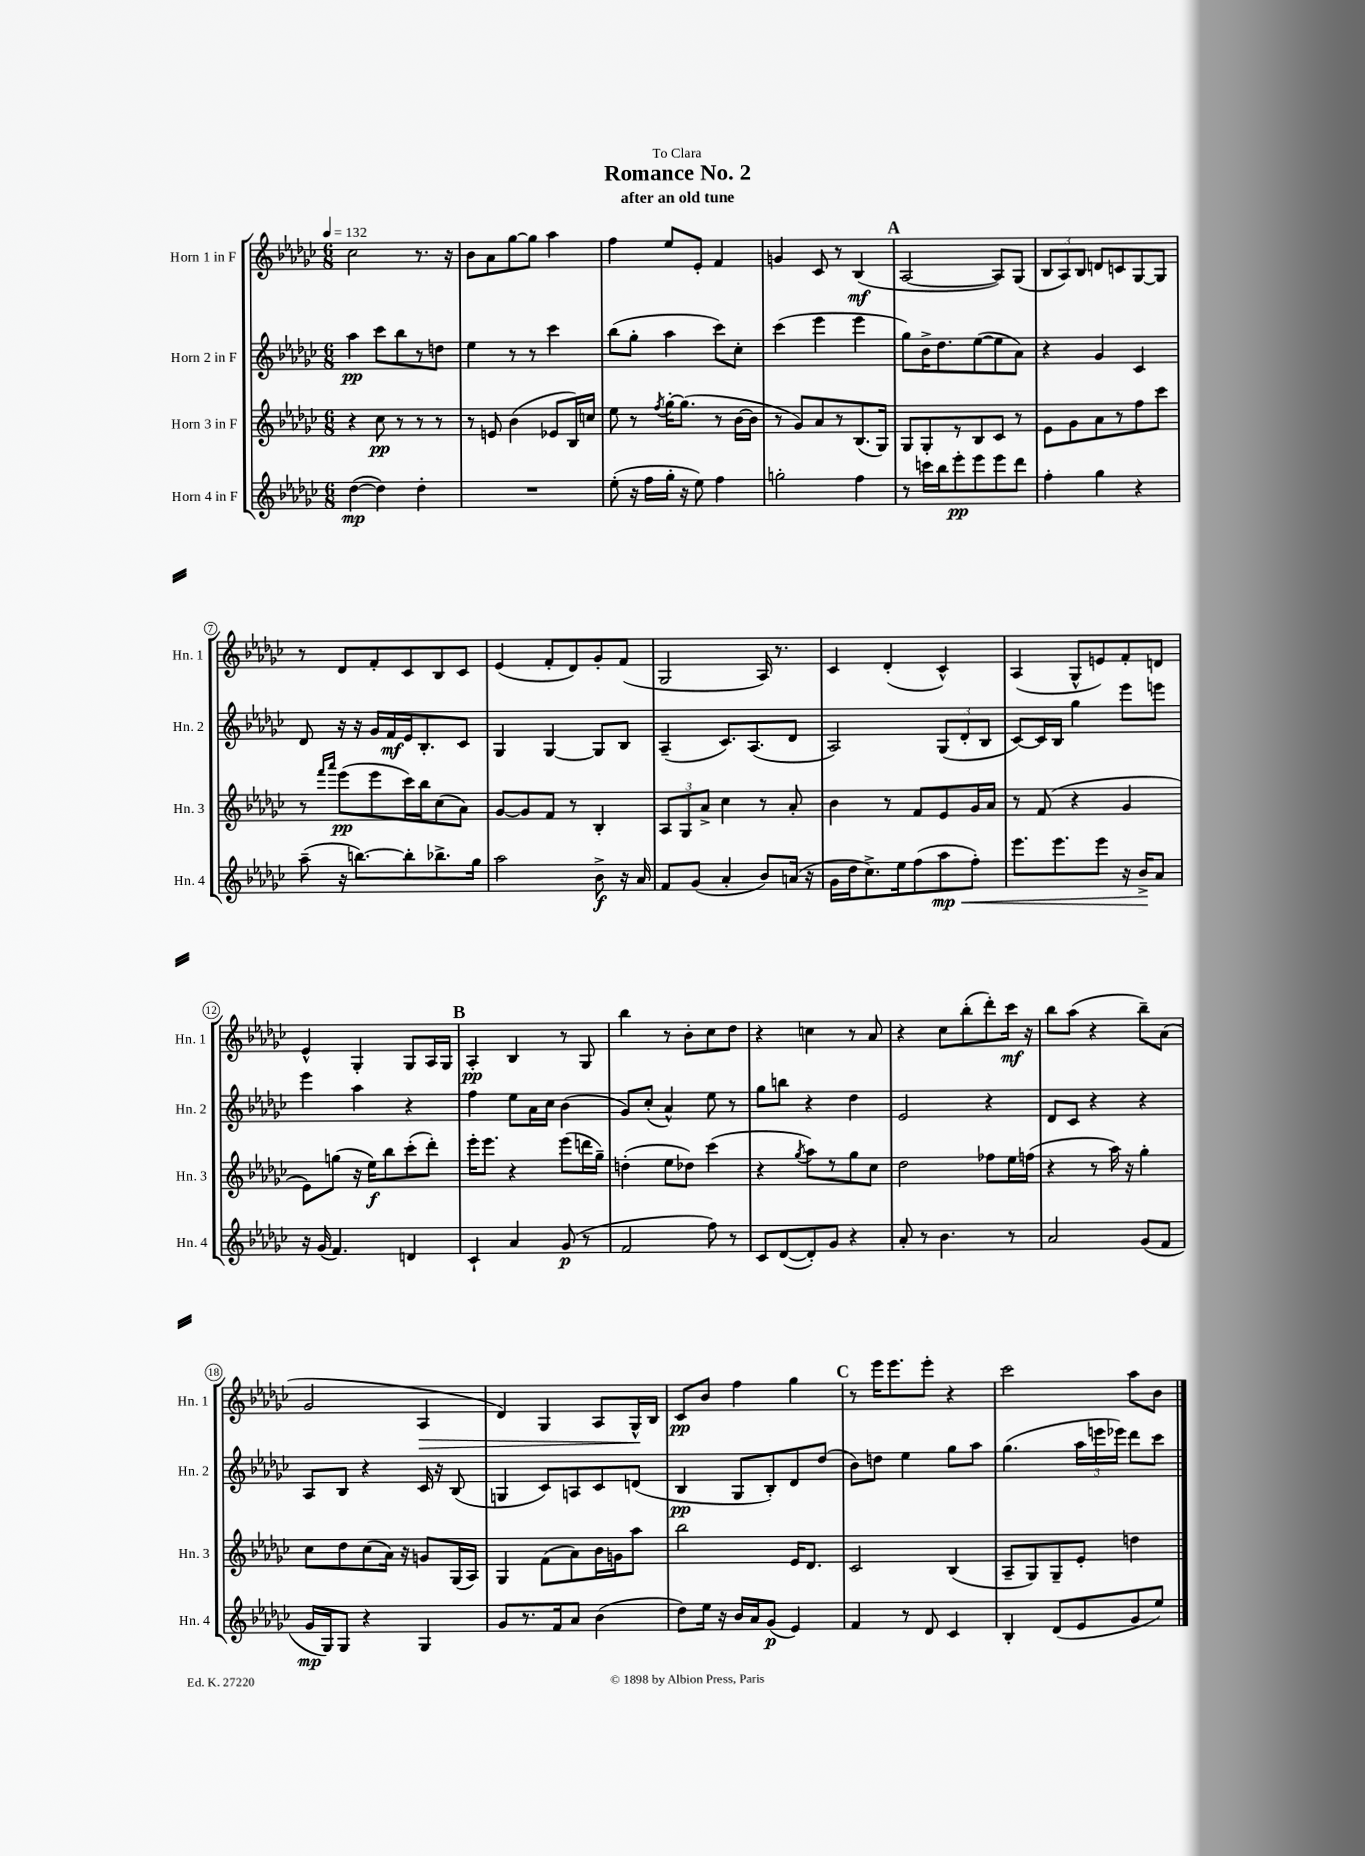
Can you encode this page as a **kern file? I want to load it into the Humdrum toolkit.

**kern	**dynam	**kern	**dynam	**kern	**dynam	**kern	**dynam
*part4	*part4	*part3	*part3	*part2	*part2	*part1	*part1
*staff4	*staff4	*staff3	*staff3	*staff2	*staff2	*staff1	*staff1
*I"Horn 4 in F	*	*I"Horn 3 in F	*	*I"Horn 2 in F	*	*I"Horn 1 in F	*
*I'Hn. 4	*	*I'Hn. 3	*	*I'Hn. 2	*	*I'Hn. 1	*
*clefG2	*	*clefG2	*	*clefG2	*	*clefG2	*
*k[b-e-a-d-g-c-]	*	*k[b-e-a-d-g-c-]	*	*k[b-e-a-d-g-c-]	*	*k[b-e-a-d-g-c-]	*
*M6/8	*	*M6/8	*	*M6/8	*	*M6/8	*
*MM132	*	*MM132	*	*MM132	*	*MM132	*
=1	=1	=1	=1	=1	=1	=1	=1
([4dd-\	mp	4r	.	4aa-\	pp	2cc-\	.
4dd-\])	.	8cc-\	pp	8ccc-\L	.	.	.
.	.	8r	.	8bb-\	.	.	.
4dd-'\	.	8r	.	8r	.	8.r	.
.	.	8r	.	8ddn\J	.	.	.
.	.	.	.	.	.	16r	.
=2	=2	=2	=2	=2	=2	=2	=2
2.r	.	8r	.	4ee-\	.	8b-\L	.
.	.	8en/	.	.	.	8a-\	.
.	.	(4b-\	.	8r	.	[8gg-\	.
.	.	.	.	8r	.	8gg-\J]	.
.	.	8e-X/L	.	4ccc-\	.	4aa-\	.
.	.	16B-/L)	.	.	.	.	.
.	.	16ccn/JJ	.	.	.	.	.
=3	=3	=3	=3	=3	=3	=3	=3
(8ee-'\	.	8ee-\	.	(8bb-\L	.	4ff\	.
16r	.	8r	.	8gg-'\J	.	.	.
16ff\LL	.	.	.	.	.	.	.
.	.	8qff/	.	.	.	.	.
16gg-'\JJ	.	[16gg-'\KL	.	4aa-\	.	8ee-/L	.
16r	.	(8.gg-\J]	.	.	.	.	.
8ee-\)	.	.	.	.	.	8e-'/J	.
4ff\	.	8r	.	8ccc-\L)	.	4f/	.
.	.	[16b-\LL	.	8cc-'\J	.	.	.
.	.	16b-\JJ]	.	.	.	.	.
=4	=4	=4	=4	=4	=4	=4	=4
2ggn'\	.	8r	.	(4ccc-\	.	4gn/	.
.	.	8g-/L)	.	.	.	.	.
.	.	8a-/	.	4eee-\	.	8c-/	.
.	.	8r	.	.	.	8r	.
4ff\	.	(8.B-/	.	4eee-\	.	(4B-/	mf
.	.	16G-/Jk)	.	.	.	.	.
!!LO:REH:place=s1:t=A
=5	=5	=5	=5	=5	=5	=5	=5
8r	.	8G-/L	.	8gg-\L)	.	[2A-/	.
16cccn\LL	.	8G-'/	.	16b-^\K	.	.	.
16bb-\J	.	.	.	8.dd-\	.	.	.
8eee-'\	pp	8r	.	.	.	.	.
8eee-\	.	8B-/	.	([8ee-\	.	.	.
8eee-\	.	8c-/J	.	8ee-\]	.	8A-/L])	.
8ddd-\J	.	8r	.	8a-\J)	.	(8G-/J	.
=6	=6	=6	=6	=6	=6	=6	=6
4ff'\	.	8e-\L	.	4r	.	12B-/L	.
.	.	.	.	.	.	12A-/)	.
.	.	8g-\	.	.	.	.	.
.	.	.	.	.	.	12B-/J	.
4gg-\	.	8a-\	.	4g-/	.	8dn/L	.
.	.	8r	.	.	.	8cn/	.
4r	.	8ff\	.	4c-/	.	[8G-/	.
.	.	8ccc-\J	.	.	.	8G-/J]	.
!!LO:LB:g=z
=7	=7	=7	=7	=7	=7	=7	=7
(8aa-~\	.	8r	.	8d-/	.	8r	.
.	.	16qqfff/LL	.	.	.	.	.
.	.	16qqaaa-/JJ	.	.	.	.	.
16r	.	(8eee-\L	pp	16r	.	8d-/L	.
[8.bbn\L)	.	.	.	16r	.	.	.
.	.	8eee-\	.	16g-/LL	.	8f'/	.
.	.	.	.	16f/	mf	.	.
8bb'\]	.	16ccc-\L)	.	16e-/J	.	8c-/	.
.	.	16bb-\J	.	8.B-'/	.	.	.
8.bb-X^\	.	(8cc-\	.	.	.	8B-/	.
.	.	8a-\J)	.	8c-/J	.	8c-/J	.
16gg-\Jk	.	.	.	.	.	.	.
=8	=8	=8	=8	=8	=8	=8	=8
2aa-\	.	[8g-/L	.	4G-/	.	(4e-/	.
.	.	8g-/]	.	.	.	.	.
.	.	8f/J	.	[4G-/	.	8f'/L	.
.	.	8r	.	.	.	8d-/)	.
8b-^\	f	4B-'/	.	8G-/L]	.	8g-'/	.
16r	.	.	.	8B-/J	.	(8f/J	.
16a-/	.	.	.	.	.	.	.
=9	=9	=9	=9	=9	=9	=9	=9
8f/L	.	12A-/L	.	(4A-~/	.	2G-/	.
.	.	12G-/	.	.	.	.	.
(8g-/J	.	.	.	.	.	.	.
.	.	12a-^/J	.	.	.	.	.
4a-'/	.	4cc-\	.	8.c-/L)	.	.	.
.	.	.	.	(8.A-/	.	.	.
8b-/L)	.	8r	.	.	.	16A-/)	.
.	.	.	.	.	.	8.r	.
(16an/Jk	.	8a-'/	.	8d-/J	.	.	.
16r	.	.	.	.	.	.	.
=10	=10	=10	=10	=10	=10	=10	=10
16g-\LL	.	4b-\	.	2A-/)	.	4c-/	.
16dd-\J	.	.	.	.	.	.	.
8.cc-^\)	.	.	.	.	.	.	.
.	.	8r	.	.	.	(4d-'/	.
16ee-\k	.	.	.	.	.	.	.
(8ff\	.	8f/L	.	.	.	.	.
!	!LO:HP:b	!	!	!	!	!	!
8aa-\	< mp	8e-/	.	(12G-/L	.	4c-^^/)	.
.	.	.	.	12d-'/	.	.	.
8ff'\J)	.	16g-/L	.	.	.	.	.
.	.	.	.	12B-/J	.	.	.
.	.	16a-/JJ	.	.	.	.	.
=11	=11	=11	=11	=11	=11	=11	=11
8.eee-\L	.	8r	.	[8c-/L)	.	(4A-/	.
.	.	(8f/	.	16c-/L]	.	.	.
8.eee-\	.	.	.	16B-/JJ	.	.	.
.	.	4r	.	4gg-\	.	8G-^^/L	.
8eee-\J	.	.	.	.	.	8en/)	.
16r	.	4g-/	.	8eee-\L	.	8f'/	.
16b-^/KL	.	.	.	.	.	.	.
8a-/J	[	.	.	8eeen\J	.	8dn/J	.
!!LO:LB:g=z
=12	=12	=12	=12	=12	=12	=12	=12
16r	.	8e-\L)	.	4eee-\	.	4e-^^/	.
(16g-/	.	.	.	.	.	.	.
4.f/)	.	(8ggn\J	.	.	.	.	.
.	.	16r	.	4aa-\	.	4G-'/	.
.	.	16ee-\KL)	f	.	.	.	.
.	.	8bb-\	.	.	.	.	.
4dn/	.	(8ccc-'\	.	4r	.	8G-/L	.
.	.	8ddd-'\J)	.	.	.	16A-/L	.
.	.	.	.	.	.	16G-/JJ	.
!!LO:REH:place=s1:t=B
=13	=13	=13	=13	=13	=13	=13	=13
4c-`/	.	16eee-'\KL	.	4ff\	.	4A-'/	pp
.	.	8.eee-\J	.	.	.	.	.
4a-/	.	4r	.	8ee-\L	.	4B-/	.
.	.	.	.	16a-\L	.	.	.
.	.	.	.	16cc-\JJ	.	.	.
(8g-/	p	(8eee-\L	.	(4b-\	.	8r	.
8r	.	16dddn\L	.	.	.	8G-/	.
.	.	16gg-~\JJ)	.	.	.	.	.
=14	=14	=14	=14	=14	=14	=14	=14
2f/	.	(4ddn'\	.	8g-/L)	.	4bb-\	.
.	.	.	.	(8cc-'/J	.	.	.
.	.	8ee-\L	.	4a-^^/)	.	8r	.
.	.	8dd-X\J)	.	.	.	8b-'\L	.
8ff\)	.	(4ccc-\	.	8ee-\	.	8cc-\	.
8r	.	.	.	8r	.	8dd-\J	.
=15	=15	=15	=15	=15	=15	=15	=15
8c-/L	.	4r	.	8gg-\L	.	4r	.
([8d-/	.	.	.	8bbn\J	.	.	.
.	.	8qgg-/	.	.	.	.	.
8d-'/])	.	8aa-\L)	.	4r	.	4ccn\	.
8g-/J	.	8r	.	.	.	.	.
4r	.	8gg-\	.	4dd-\	.	8r	.
.	.	8cc-\J	.	.	.	8a-/	.
=16	=16	=16	=16	=16	=16	=16	=16
8a-'/	.	2dd-\	.	2e-/	.	4r	.
8r	.	.	.	.	.	.	.
4.b-\	.	.	.	.	.	8cc-\L	.
.	.	.	.	.	.	(8bb-'\	.
.	.	8ff-X\L	.	4r	.	8ddd-'\)	.
8r	.	16ee-\L	.	.	.	16ccc-\Jk	mf
.	.	(16ffn\JJ	.	.	.	16r	.
=17	=17	=17	=17	=17	=17	=17	=17
2a-/	.	4r	.	8d-/L	.	8bb-\L	.
.	.	.	.	8c-/J	.	(8aa-\J	.
.	.	8r	.	4r	.	4r	.
.	.	16aa-\)	.	.	.	.	.
.	.	16r	.	.	.	.	.
(8g-/L	.	4gg-'\	.	4r	.	8bb-~\L)	.
8f/J	.	.	.	.	.	(8a-\J	.
!!LO:LB:g=z
=18	=18	=18	=18	=18	=18	=18	=18
16g-/LL	mp	8cc-\L	.	8A-/L	.	2g-/	.
16G-/J)	.	.	.	.	.	.	.
8G-/J	.	8dd-\	.	8B-/J	.	.	.
4r	.	(8cc-\	.	4r	.	.	.
.	.	16a-\Jk)	.	.	.	.	.
.	.	16r	.	.	.	.	.
!	!	!	!	!	!	!	!LO:HP:b
4G-/	.	8gn/L	.	16c-/	.	4A-/	>
.	.	.	.	16r	.	.	.
.	.	(16G-/L	.	(8B-/	.	.	.
.	.	16A-/JJ)	.	.	.	.	.
=19	=19	=19	=19	=19	=19	=19	=19
8g-/L	.	4G-/	.	4Gn/	.	4d-/)	.
8.r	.	.	.	.	.	.	.
.	.	(8f\L	.	8c-/L)	.	4G-/	.
16f/k	.	.	.	.	.	.	.
8a-/J	.	8a-\)	.	8An/	.	.	.
(4b-\	.	16b-\L	.	8c-/	.	8A-/L	.
.	.	16gn\J	.	.	.	.	.
.	.	8aa-\J	.	(8dn/J	.	16G-^^/L	.
.	.	.	.	.	.	16B-/JJ	]
=20	=20	=20	=20	=20	=20	=20	=20
8dd-\L)	.	2bb-\	.	4B-/	pp	8c-/L	pp
16ee-\Jk	.	.	.	.	.	8b-/J	.
16r	.	.	.	.	.	.	.
16b-/LL	.	.	.	8G-/L	.	4ff\	.
16a-/J	.	.	.	.	.	.	.
(8g-/J	p	.	.	8B-'/)	.	.	.
4e-/)	.	16e-/KL	.	8d-/	.	4gg-\	.
.	.	8.d-/J	.	.	.	.	.
.	.	.	.	(8dd-/J	.	.	.
!!LO:REH:place=s1:t=C
=21	=21	=21	=21	=21	=21	=21	=21
4f/	.	2c-/	.	8b-\L)	.	8r	.
.	.	.	.	8ddn\J	.	16eee-\KL	.
.	.	.	.	.	.	8.eee-\	.
8r	.	.	.	4ee-\	.	.	.
8d-/	.	.	.	.	.	8eee-'\J	.
4c-/	.	(4B-/	.	8gg-\L	.	4r	.
.	.	.	.	8aa-\J	.	.	.
=22	=22	=22	=22	=22	=22	=22	=22
4B-'/	.	8A-~/L	.	(4.gg-\	.	2ccc-\	.
.	.	8G-/)	.	.	.	.	.
(8d-/L	.	8G-~/	.	.	.	.	.
8e-/	.	8e-'/J	.	24aa-\LL	.	.	.
.	.	.	.	24eeen\	.	.	.
.	.	.	.	24eee-X\JJ)	.	.	.
8g-/	.	4ddn\	.	8ddd-\L	.	8aa-\L	.
8ee-/J)	.	.	.	8ccc-\J	.	8b-\J	.
==	==	==	==	==	==	==	==
*-	*-	*-	*-	*-	*-	*-	*-
